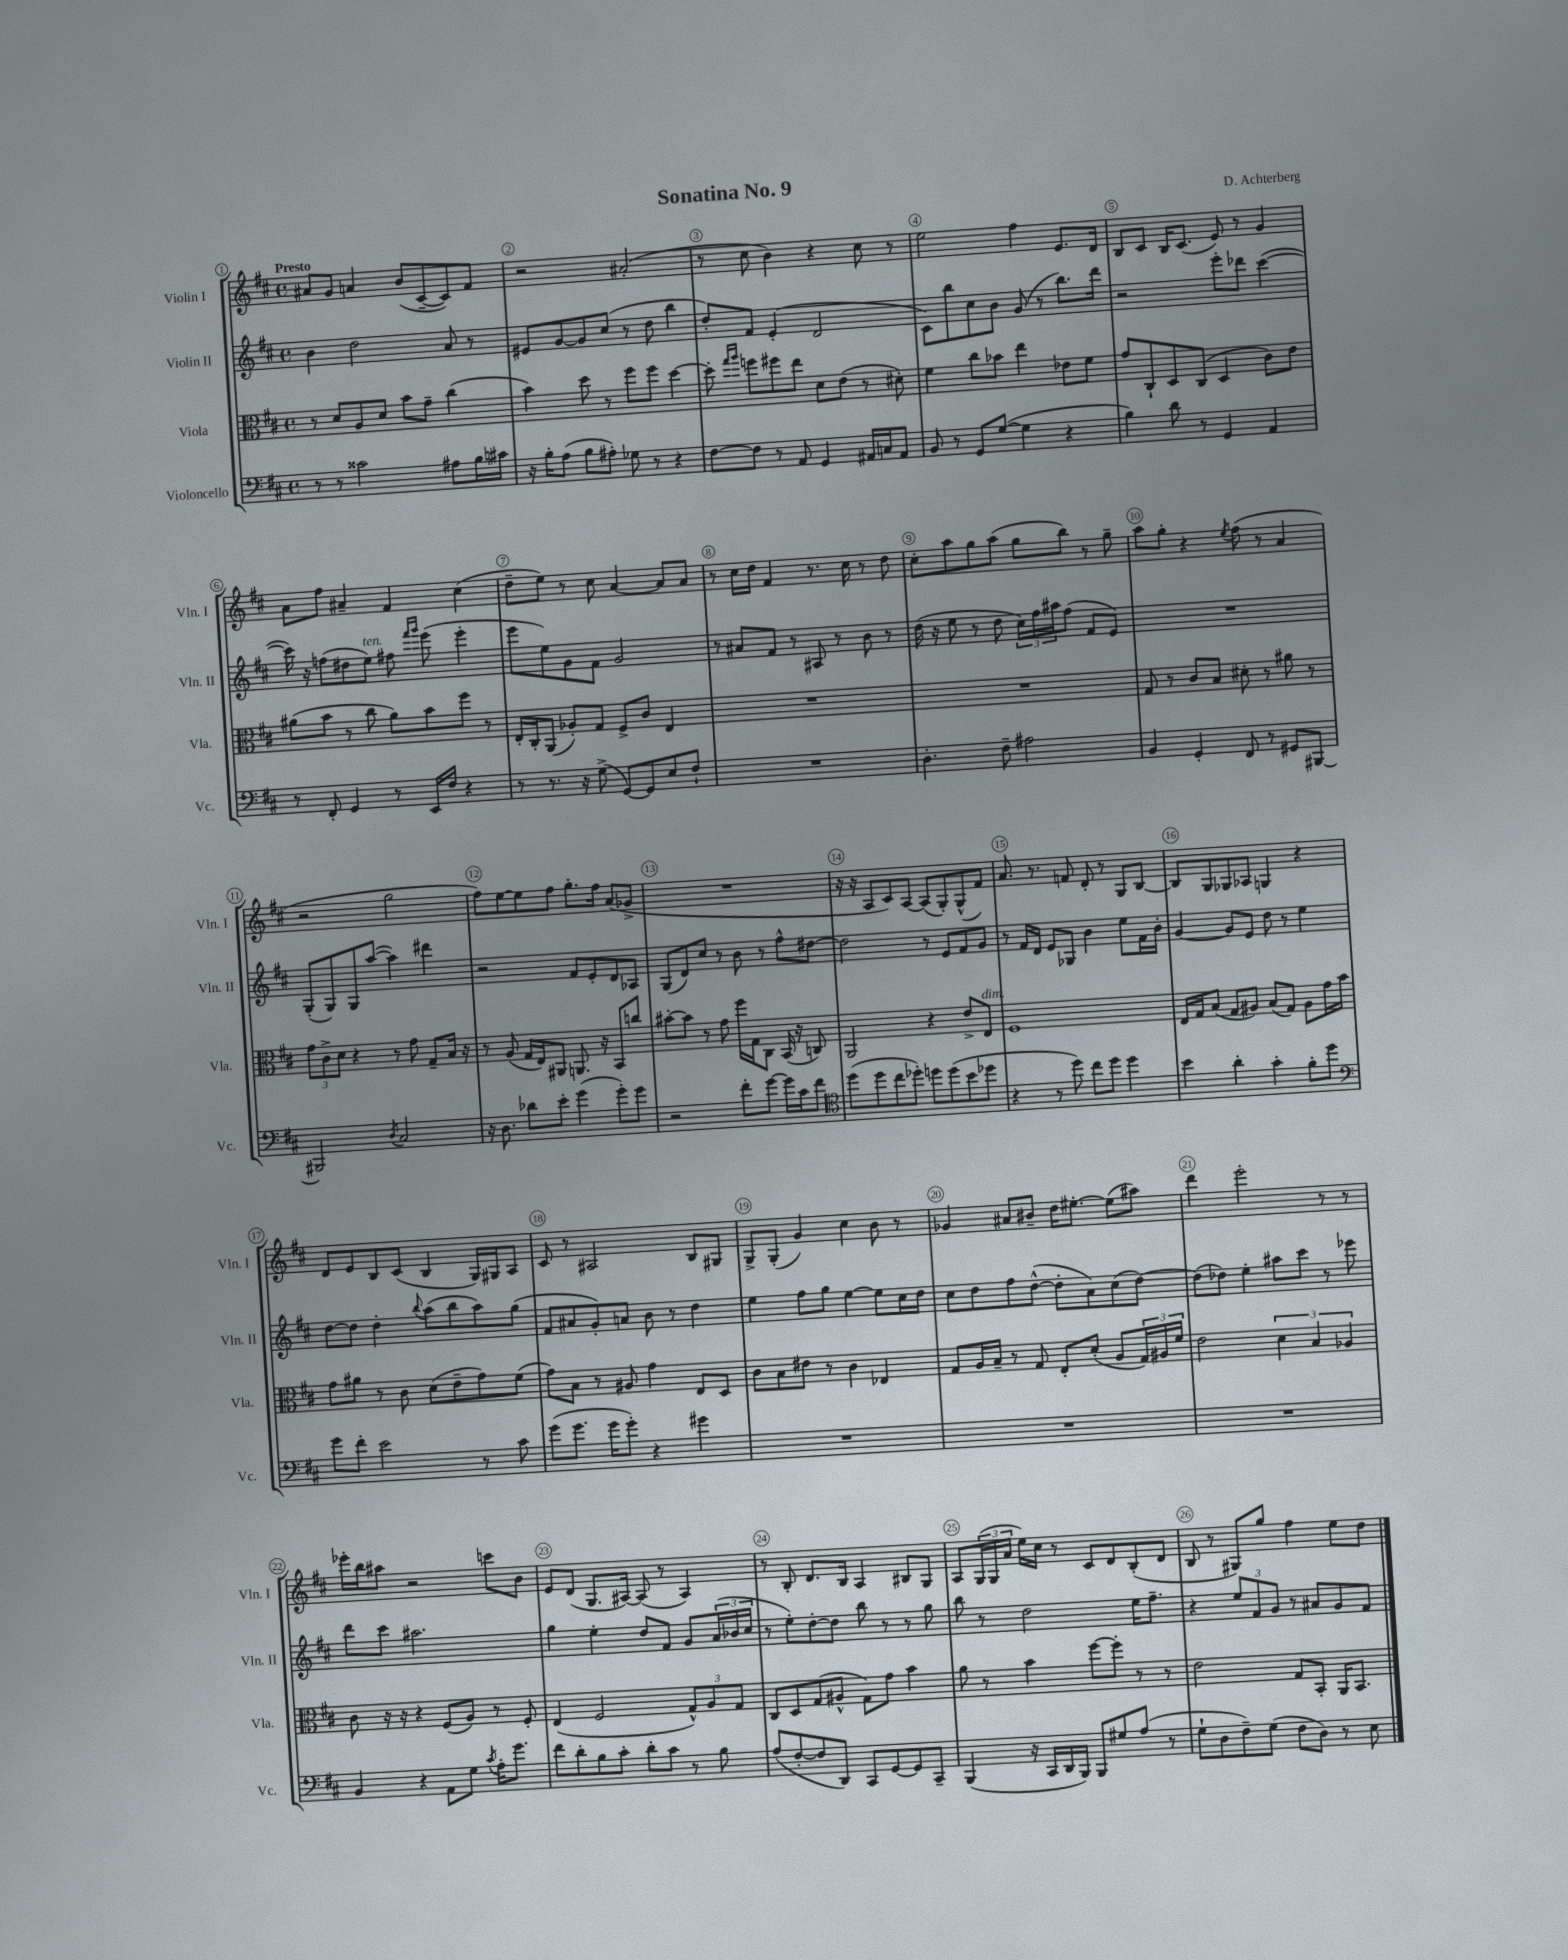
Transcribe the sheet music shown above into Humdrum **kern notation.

**kern	**kern	**kern	**kern
*staff4	*staff3	*staff2	*staff1
*clefF4	*clefC3	*clefG2	*clefG2
*k[f#c#]	*k[f#c#]	*k[f#c#]	*k[f#c#]
*M4/4	*M4/4	*M4/4	*M4/4
*met(c)	*met(c)	*met(c)	*met(c)
8r	8r	4b	8a#
8r	8d	.	8g
2c##	8A	2dd	4a
.	8d	.	.
.	8b	.	(8b
.	8g~	.	[8c#~
8A#	(4cc#	8a	8c#])
16B	.	8r	8f#
16c#	.	.	.
=	=	=	=
16r	4b)	8e#	2r
16B'	.	.	.
(8A	.	[8g	.
8B	8dd	8g]	.
8A#')	8r	(8cc#	.
8G-	8ff#	8r	(2a#'
8r	8ff#	8dd	.
4r	[4dd	4bb	.
=	=	=	=
[8F#	8dd']	8dd')	8r
.	16qqgg	.	.
.	16qqaa	.	.
8F#]	8ff	8f#	8cc#
8r	8ff#	(4e'	4b)
8AA	8ee	.	.
4GG	8d	2d	4r
.	(8e	.	.
16AA#	8r	.	8cc#
16C	.	.	.
8AA#	8d#')	.	8r
=	=	=	=
8BB	4f#	8c#)	2ee
8r	.	8bb	.
8GG	8cc#	8cc#	.
([8G	8b-	8b	.
4G]	4ee	(8g	4ff#
.	.	8r	.
4r	8e-	8.bb)	8.e
.	8f#	.	.
.	.	16ddd	16d
=	=	=	=
4B)	8g	2r	8B
.	8C#`	.	8c#
8d	8D	.	16B
.	.	.	(8.c#
8r	(8C#	.	.
4GG	4D	8eee'	8e)
.	.	8ddd-	8r
4AA	8c#)	([4ccc#	4g
.	8e	.	.
=	=	=	=
8r	(8a#	16ccc#])	8a
.	.	16r	.
8FF#'	8b	(8ff	8ff#
4GG	8r	8dd#	4a#~
.	8cc#	8ee)	.
8r	8a#)	8ff#	4f#
.	.	16qqfff#	.
.	.	16qqggg	.
16EE	8b	(8eee	.
16F#	.	.	.
4r	8ff#	4eee'	(4cc#
.	8r	.	.
=	=	=	=
8r	16E'	8eee	8dd~
.	16C#'	.	.
8.r	(8AA	8ee)	8ee)
.	8A-')	8g	8r
16r	.	.	.
(8G^	8G	8f#	8cc#
[8GG)	8F#^	2g	[4a
8GG]	8c#	.	.
8E	4E	.	8a]
8F#`	.	.	8a
=	=	=	=
1r	1r	8r	8r
.	.	8a#	16cc#
.	.	.	16dd
.	.	8f#	4f#
.	.	8r	.
.	.	8A#	8.r
.	.	8r	.
.	.	.	16cc#
.	.	8b	8r
.	.	8r	8dd
=	=	=	=
4.D'	1r	(16dd	8cc#'
.	.	16r	.
.	.	8ee	8aa
.	.	8r	8gg
8F#~	.	8dd	(8aa
2A#	.	24cc#)	8gg
.	.	24ff#	.
.	.	24aa#	.
.	.	(8ff#	8bb)
.	.	8f#	8r
.	.	8e)	8gg~
=	=	=	=
4BB	8G	1r	8aa
.	8r	.	8gg'
4GG'	8c#	.	4r
.	8B	.	.
.	.	.	8qee
8FF#	8d#'	.	(8ff#
8r	8r	.	8r
8GG#	8a#	.	4a
[8BBB#	8r	.	.
=	=	=	=
2BBB#]	12g	(8G'	2r
.	12c#^	.	.
.	.	8G)	.
.	12d	.	.
.	4r	8G	.
.	.	([8aa	.
8qD	.	.	.
2C#	8r	4aa])	2gg
.	8g	.	.
.	8G~	4ddd#	.
.	16B	.	.
.	16r	.	.
=	=	=	=
16r	8r	2r	8ff#)
8.D	.	.	.
.	(8A	.	[8ee
8d-	16G	.	8ee]
.	16E)	.	.
8e'	8AA#	.	8ff#
(4g	8.AA	8f#	8.gg'
.	.	8e'	.
.	16r	.	16ff#
8g')	8BB	8d	(8a
8g	8cc	8A-	8g-^
=	=	=	=
2r	[8b#'	(8G	1r
.	8b#]	8d)	.
.	8r	8cc#	.
.	8g	8r	.
8f#'	16ff#	8b	.
.	16G	.	.
[8g	8C#	8r	.
16g]	(16BB	8ff#^^	.
16c#	16r	.	.
8f#	8C)	[8dd#	.
=	=	=	=
*clefC4	*	*	*
(8dd	2AA	2dd#]	16r
.	.	.	16r
8dd	.	.	8A
8cc#	.	.	8c#)
8dd-')	.	.	[8A
8dd	4r	8r	(8A]
(8dd	.	8e	8G')
8b	8e^	8f#	(8G^^
8dd-	8E	8g	8f#)
=	=	=	=
4r	1F#	8r	8.a
.	.	16f#	.
.	.	16d	8.r
8r	.	8e	.
8dd)	.	8G-	8f
8cc#	.	4b	8d'
8dd	.	.	8r
4dd	.	8ee	8G
.	.	16f#	[8B
.	.	16b'	.
=	=	=	=
4b	16E	[4g	8B]
.	16G	.	.
.	(8B	.	8G
4a'	8G	8g]	8G-
.	8A#)	8e	8A-
4g'	(8B	8dd	4G
.	8G)	8r	.
8f#'	8A#	4ee	4r
8dd	16g	.	.
.	16b	.	.
=	=	=	=
*clefF4	*	*	*
8g	8g	[8dd	8d
8f#'	8a#	8dd]	8e
2e	8r	4dd'	8B
.	8c#	.	(8c#
.	.	8qqbb	.
.	(8d	(8aa	4B
.	8e~	8bb	.
8r	8g)	8aa)	16G)
.	.	.	16G#
8c#	(8f#	(8gg	8A
=	=	=	=
(8g	8g)	8f#	8c#
8.g	8B	8a#	8r
.	8r	8g')	2A#
16g	.	.	.
8g')	8A#	8a	.
4r	4g	8b	.
.	.	8r	.
4g#	8E	4dd	8B
.	8D	.	8G#
=	=	=	=
1r	8c#	4ee	8G^
.	8B	.	(8G'
.	8e#	8ff#	4g)
.	8r	8gg	.
.	4c#	[4ee	4cc#
.	4E-	8ee]	8b
.	.	16cc#	8r
.	.	16dd	.
=	=	=	=
1r	8G	8cc#	4g-
.	16A	8dd	.
.	16B~	.	.
.	8r	8ff#	8a#
.	8G	([8dd^^	8b#~
.	8E'	8dd']	16dd
.	.	.	[8.ee#'
.	(8d'	8a)	.
.	8A	(8cc#	(8ee#]
.	24G)	[8dd)	8aa#)
.	24A#	.	.
.	24f#	.	.
=	=	=	=
1r	2e	(8dd]	4ddd
.	.	8dd-)	.
.	.	4ee'	2eee'
.	6d	8aa#	.
.	.	8ccc#	.
.	6B	.	.
.	.	8r	8r
.	6A-	.	.
.	.	8eee-	8r
=	=	=	=
4BB	8c#	8ddd	16eee-'
.	.	.	16bb
.	16r	8ccc#	8aa#
.	16r	.	.
4r	4r	2.aa#	2r
8AA	(8F#	.	.
8G	8A)	.	.
8qc#	.	.	.
16A'	8r	.	8ccc
8.g	.	.	.
.	8F#'	.	8b
=	=	=	=
8f#	(4E	4gg	8e
8d'	.	.	(8d
8B	2F#	4ee'	8.G
8c#'	.	.	.
.	.	.	[16A#)
8d'	.	8dd	(8A#]
8c#	.	8f#	8r
8r	12G^^)	8g	4A#)
.	12A	.	.
8B	.	(24a	.
.	12G	24b-	.
.	.	24cc#	.
=	=	=	=
(8A	8C#	8r	8r
[8F#'	8D	8ee')	8B'
8F#]	(8G	[8dd'	8.d
8DD)	8A#^^	8dd]	.
.	.	.	16B
8CC#	8G)	8bb	4A
[8GG	8g	8r	.
8GG]	4b	8r	8B#
8CC#~	.	8gg	8G
=	=	=	=
(4BBB	8a	8bb	8A
.	8r	8r	(24G
.	.	.	24G
.	.	.	24a
16r	4b	2dd	16ee)
16CC#	.	.	16cc#
16DD	.	.	8r
16BBB)	.	.	.
8BBB	[8ff#	.	8c#
8G#	8ff#']	.	8d
(8A	8r	16ee	(8B'
.	.	8.ff#~	.
8r	8r	.	8d
=	=	=	=
8G`	2e	4r	8B
8D	.	.	8r
8F#~)	.	12ee	8G#)
.	.	12f#	.
(8G	.	.	8gg
.	.	12g	.
8F#	8G	8r	4ff#
8D)	8BB'	8a#	.
8r	16AA	8g	8ee
.	8.BB	.	.
8E	.	8f#	8dd
==	==	==	==
*-	*-	*-	*-
